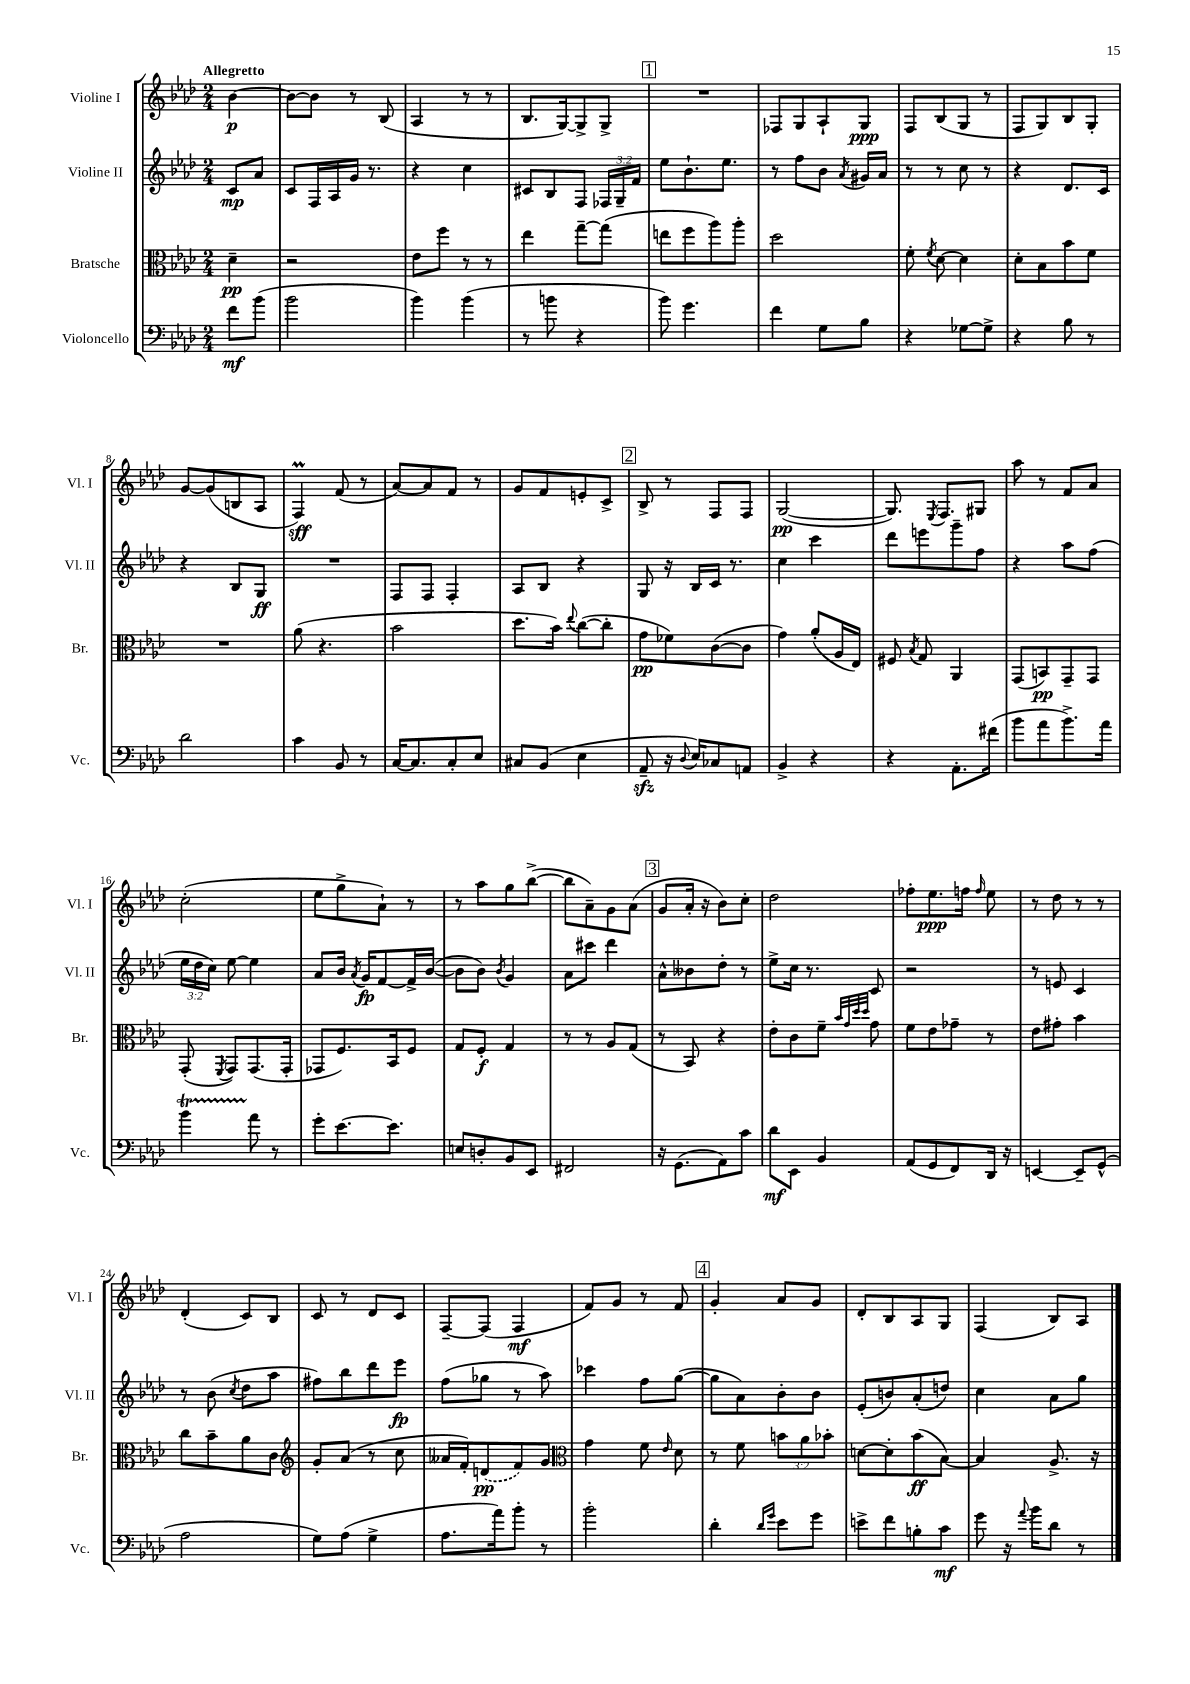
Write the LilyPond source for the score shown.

<<
\new StaffGroup <<
\new Staff = "s0" \with { instrumentName = "Violine I" shortInstrumentName = "Vl. I" } {
    \clef treble \key aes \major \numericTimeSignature \time 2/4 \partial 4 \tempo "Allegretto"
    \autoBeamOff bes'4~\p |
    bes'8[~ bes'8] r8 bes8( |
    aes4 r8 r8 |
    bes8.[ g16~) g8-> g8]-> |
    \mark \markup { \box "1" } R2 |
    fes8[ g8 aes8-! g8]\ppp |
    f8[ bes8( g8] r8 |
    f8[ g8) bes8 g8]-. |
    g'8[~ g'8( b8 aes8] |
    f4\prall\sff) f'8( r8 |
    aes'8[~) aes'8 f'8] r8 |
    g'8[ f'8 e'8-. c'8]-> |
    \mark \markup { \box "2" } bes8-> r8 f8[ f8] |
    g2~\pp( |
    g8.) \acciaccatura { ees8 } f8.[ gis8] |
    aes''8 r8 f'8[ aes'8] |
    c''2-.( |
    ees''8[ g''8-> aes'8]-!) r8 |
    r8 aes''8[ g''8 bes''8]~->( |
    bes''8[ aes'8--) g'8 aes'8]( |
    \mark \markup { \box "3" } g'8[ aes'16]-. r16 bes'8[) c''8]-. |
    des''2 |
    fes''8[-. ees''8.\ppp f''16] \grace { f''16 } ees''8 |
    r8 des''8 r8 r8 |
    des'4-.( c'8[) bes8] |
    c'8 r8 des'8[ c'8] |
    f8[~-- f8]( f4\mf |
    f'8[) g'8] r8 f'8 |
    \mark \markup { \box "4" } g'4-. aes'8[ g'8] |
    des'8[-. bes8 aes8 g8] |
    f4( bes8[) aes8] \bar "|." |
}
\new Staff = "s1" \with { instrumentName = "Violine II" shortInstrumentName = "Vl. II" } {
    \clef treble \key aes \major \numericTimeSignature \time 2/4 \override Staff.TupletNumber.text = #tuplet-number::calc-fraction-text \partial 4
    \autoBeamOff c'8[\mp aes'8] |
    c'8[ f16 aes16 g'16] r8. |
    r4 c''4 |
    cis'8[ bes8 f8] \tuplet 3/2 { fes16[ g16-- f'16] } |
    \mark \markup { \box "1" } ees''8[ bes'8.-! ees''8.] |
    r8 f''8[ bes'8] \acciaccatura { aes'8 } gis'16[ aes'16] |
    r8 r8 c''8 r8 |
    r4 des'8.[ c'16] |
    r4 bes8[ g8]\ff |
    R2 |
    f8[ f8] f4-. |
    aes8[ bes8] r4 |
    \mark \markup { \box "2" } g8 r16 bes16[ c'16] r8. |
    c''4 c'''4 |
    des'''8[ e'''8 g'''8-- f''8] |
    r4 aes''8[ f''8]( |
    \tuplet 3/2 { ees''16[ des''16 c''16]) } ees''8~ ees''4 |
    aes'8[ bes'16] \acciaccatura { aes'8 } g'16[\fp f'8~ f'16-> bes'16]~( |
    bes'8[ bes'8]) \acciaccatura { bes'8 } g'4 |
    aes'8[ cis'''8] des'''4 |
    \mark \markup { \box "3" } aes'8[-^ beses'8 des''8]-. r8 |
    ees''8[-> c''16] r8. c'8 |
    r2 |
    r8 e'8 c'4 |
    r8 bes'8( \acciaccatura { c''8 } des''8[ aes''8] |
    fis''8[) bes''8 des'''8 ees'''8]\fp |
    f''8[( ges''8] r8 aes''8) |
    ces'''4 f''8[ g''8]~( |
    \mark \markup { \box "4" } g''8[ aes'8) bes'8-. bes'8] |
    ees'8[-.( b'8) aes'8-.( d''8]) |
    c''4 aes'8[ g''8] \bar "|." |
}
\new Staff = "s2" \with { instrumentName = "Bratsche" shortInstrumentName = "Br." } {
    \clef alto \key aes \major \numericTimeSignature \time 2/4 \override Staff.TupletNumber.text = #tuplet-number::calc-fraction-text \partial 4
    \autoBeamOff des'4--\pp |
    r2 |
    ees'8[ f''8] r8 r8 |
    ees''4 g''8[~-- g''8]( |
    \mark \markup { \box "1" } e''8[ f''8 aes''8) aes''8]-. |
    des''2 |
    f'8-. \acciaccatura { f'8 } des'8~ des'4 |
    des'8[-. bes8 bes'8 f'8] |
    R2 |
    aes'8( r4. |
    bes'2 |
    des''8.[ bes'16]) \appoggiatura { ees''8 } c''8[~( c''8]-. |
    \mark \markup { \box "2" } g'8[\pp fes'8) c'8~( c'8] |
    g'4) aes'8[-.( aes16 ees16]) |
    fis8 \acciaccatura { bes8 } g8 aes,4 |
    g,8[( b,8\pp) g,8-- g,8] |
    g,8-.( \acciaccatura { f,8 } g,8[) g,8.( g,16]-. |
    ges,8[ f8.) bes,16 f8] |
    g8[ f8]-.\f g4 |
    r8 r8 aes8[ g8]( |
    \mark \markup { \box "3" } r8 bes,8) r4 |
    ees'8[-. c'8 f'8]-- \grace { bes'32[ g'32 des''32 des''32] } g'8 |
    f'8[ ees'8 ges'8]-- r8 |
    ees'8[ gis'8]-. bes'4 |
    c''8[ bes'8-- aes'8 c'8] |
    \clef treble g'8[-. aes'8]( r8 c''8 |
    aeses'16[ f'16-.) \once \slurDashed d'8\pp( f'8) g'8] |
    \clef alto g'4 f'8 \grace { ees'16 } des'8 |
    \mark \markup { \box "4" } r8 f'8 \tuplet 3/2 { b'8[ aes'8 bes'8]-. } |
    d'8[~ d'8-. bes'8\ff( bes8]~) |
    bes4 aes8.-> r16 \bar "|." |
}
\new Staff = "s3" \with { instrumentName = "Violoncello" shortInstrumentName = "Vc." } {
    \clef bass \key aes \major \numericTimeSignature \time 2/4 \partial 4
    \autoBeamOff f'8[\mf bes'8]( |
    bes'2 |
    bes'4) bes'4( |
    r8 b'8 r4 |
    \mark \markup { \box "1" } bes'8) g'4. |
    f'4 g8[ bes8] |
    r4 ges8[~ ges8]-> |
    r4 bes8 r8 |
    des'2 |
    c'4 bes,8 r8 |
    c16[~ c8. c8-. ees8] |
    cis8[ bes,8]( ees4 |
    \mark \markup { \box "2" } aes,8--\sfz r16 \appoggiatura { des8 } ees16[) ces8 a,8] |
    bes,4-> r4 |
    r4 aes,8.[-. fis'16]( |
    bes'8[ aes'8 bes'8.->) aes'16] |
    bes'4\startTrillSpan aes'8\stopTrillSpan r8 |
    g'8[-. ees'8.~ ees'8.] |
    e8[ d8-. bes,8 ees,8] |
    fis,2 |
    \mark \markup { \box "3" } r16 g,8.[( aes,8) c'8] |
    des'8[\mf ees,8] bes,4 |
    aes,8[( g,8 f,8) des,16] r16 |
    e,4~ e,8[-- g,8]-^( |
    aes2 |
    g8[) aes8]( g4-> |
    aes8.[ aes'16) bes'8]-. r8 |
    bes'2-. |
    \mark \markup { \box "4" } des'4-. \grace { des'16[ g'16] } ees'8[ g'8] |
    e'8[-> f'8 b8-. c'8]\mf |
    g'8 r16 \appoggiatura { aes'8 } bes'16[ des'8] r8 \bar "|." |
}
>>
>>
